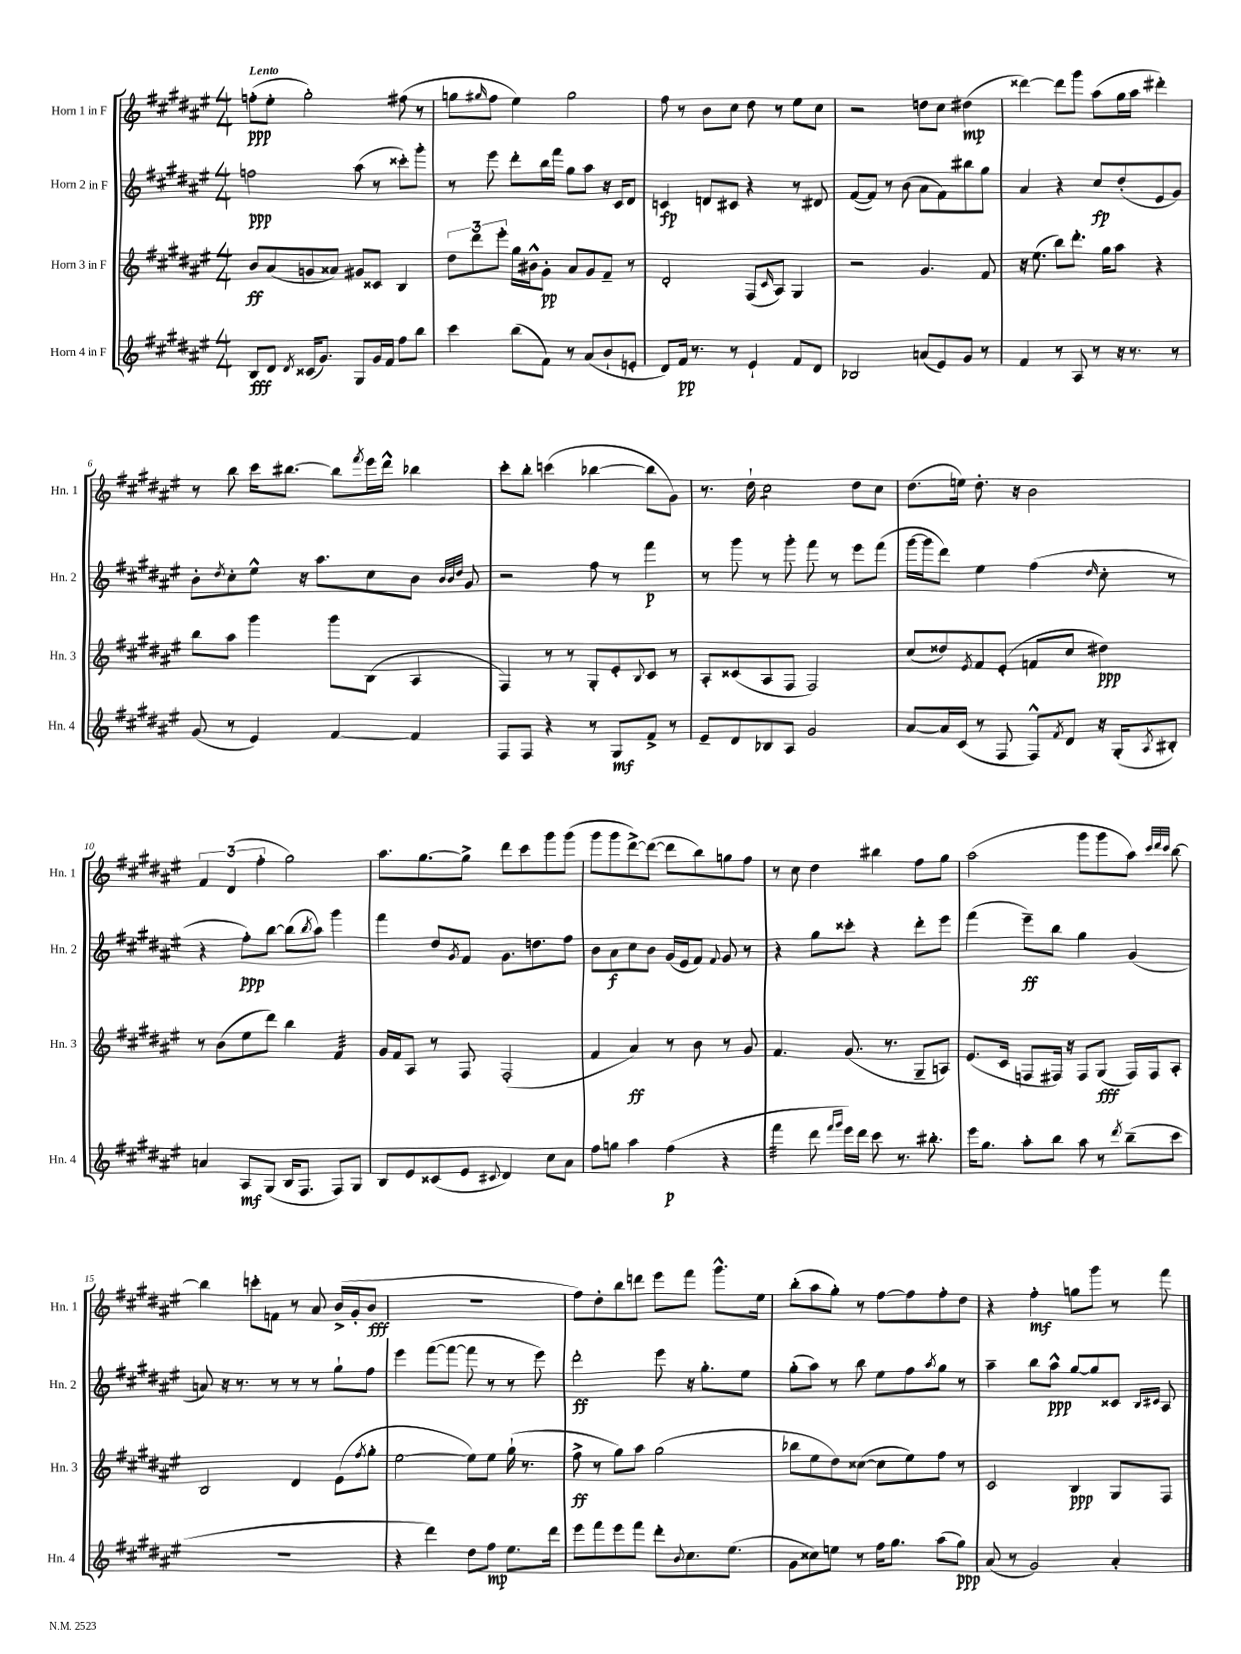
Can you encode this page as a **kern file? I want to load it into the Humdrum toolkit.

**kern	**kern	**kern	**kern
*staff4	*staff3	*staff2	*staff1
*clefG2	*clefG2	*clefG2	*clefG2
*k[f#c#g#d#a#e#]	*k[f#c#g#d#a#e#]	*k[f#c#g#d#a#e#]	*k[f#c#g#d#a#e#]
*M4/4	*M4/4	*M4/4	*M4/4
8B	8b	2ff	(8ff'
8d#	(8a#	.	8ee#'
8qd#	.	.	.
(16c##	8g	.	2gg#')
8.g#)	.	.	.
.	8a##)	.	.
8G#	8g#	(8aa#	.
16g#	8c##	8r	.
16f#	.	.	.
8ff#	4B	8ccc##')	(8ff#
8bb	.	8ggg#'	8r
=	=	=	=
4ccc#	12dd#	8r	8gg
.	12ddd#	.	.
.	.	.	16qqgg#
.	.	8eee#	8ff#
.	12eee#'	.	.
(8bb	16gg#	8ddd#'	4ee#)
.	16b#^^	.	.
8f#)	8g#'	16bb	.
.	.	16fff#	.
8r	8a#	8gg#	2gg#
(8a#	8g#	8aa#	.
8b`	8f#~	16r	.
.	.	16c#	.
8e'	8r	8d#	.
=	=	=	=
8d#)	2d#'	4c	8ff#
16f#	.	.	8r
8.r	.	.	.
.	.	8d	8b
8r	.	8c#	8cc#
4e#`	(8F#	4r	8dd#
.	16qqc#	.	.
.	8A#)	.	8r
8f#	4G#	8r	8ee#
8d#	.	8d#	8cc#
=	=	=	=
2B-	2r	([8f#	2r
.	.	8f#])	.
.	.	8r	.
.	.	(8b	.
(8a	4.g#	8a#	8dd
8e#)	.	8f#)	8cc#
8g#	.	8bb#	(4dd#
8r	8f#	8gg#	.
=	=	=	=
4f#	16r	4a#	[4ddd##)
.	(8.ee#	.	.
8r	8bb)	4r	8ddd##]
8A#	8.ddd#'	.	8ggg#
8r	.	8cc#	(8aa#
.	16gg#	.	.
16r	8aa#	(8dd#'	16gg#
8.r	.	.	16aa#
.	4r	8e#	4ddd#')
8r	.	8g#)	.
=	=	=	=
(8g#	8bb	8b'	8r
.	.	8qdd#	.
8r	8aa#	8cc#'	8bb
4e#)	4ggg#	8ee#^^	16ccc#
.	.	.	[8.bb#
.	.	16r	.
.	.	8.aa#	.
[4f#	8ggg#	.	8bb#]
.	.	.	8qfff#
.	(8B	8cc#	16eee#
.	.	.	16ddd#^^
4f#]	4A#	8b	4bb-
.	.	32qqb	.
.	.	32qqb	.
.	.	32qqdd#	.
.	.	8g#	.
=	=	=	=
8F#	4F#)	2r	8ccc#'
8F#	.	.	8bb'
4r	8r	.	(4ccc
.	8r	.	.
8r	8G#'	8ff#	[4bb-
8G#	8e#'	8r	.
.	8qqB	.	.
8f#^	8c#	4fff#	8bb-]
8r	8r	.	8g#)
=	=	=	=
8e#~	8A#'	8r	8.r
8d#	(8c##	8ggg#	.
.	.	.	16dd#`
8B-	8A#	8r	2cc#
8A#	8F#	8ggg#'	.
2g#	2F#)	8fff#	.
.	.	8r	.
.	.	8eee#	8dd#
.	.	(8fff#	8cc#
=	=	=	=
[8a#	(8cc#	[16ggg#	(8.dd#
.	.	16ggg#]	.
16a#]	8dd##)	8ddd#)	.
(16c#	.	.	16ee)
.	8qe#	.	.
8r	8f#	4ee#	8.dd#'
8F#	(8e#'	.	.
.	.	.	16r
8F#^^)	8f	(4ff#	2b
8qf#	.	.	.
8d#	8cc#	.	.
.	.	16qqdd#	.
16r	4dd#)	8cc#'	.
(16G#'	.	.	.
8qA#	.	.	.
8B#')	.	8r	.
=	=	=	=
4a	8r	4r	6f#
.	(8b	.	.
.	.	.	(6d#
8A#	8ee#	8ff#')	.
.	.	.	6ff#'
(8G#	8ddd#)	[8bb	.
16B	4bb	(8bb]	2gg#)
8.F#	.	.	.
.	.	8qbb	.
.	.	8aa#)	.
8F#)	4f#	4ggg#	.
8G#	.	.	.
=	=	=	=
8B	16g#	4fff#	8.aa#
.	16f#	.	.
8e#	8A#	.	.
.	.	.	[8.gg#
(8c##	8r	8dd#	.
.	.	8qg#	.
8e#	8F#	8f#	8gg#^]
8qqc#	.	.	.
4d#)	(2F#'	8.g#	8ddd#
.	.	.	8ccc#
.	.	8.dd	.
8cc#	.	.	8ggg#
8a#	.	8ff#	(8ggg#
=	=	=	=
8ff#	4f#	8b	8ggg#
8gg	.	8a#	8ggg#
4aa#	4a#)	8cc#	[8ddd#^)
.	.	8b	(8ddd#_
(4ff#	8r	(16g#	8ddd#]
.	.	16e#	.
.	8b	8f#)	8bb)
.	.	8qqf#	.
4r	8r	8g#	8gg
.	8g#	8r	8ff#
=	=	=	=
4fff#	4.f#	4r	8r
.	.	.	8cc#
8ddd#	.	8gg#	4dd#
16qqfff#	.	.	.
16qqggg#	.	.	.
16eee#)	(8.g#	8ccc##'	.
16ddd#	.	.	.
8ccc#	.	4r	4bb#
.	8.r	.	.
8.r	.	.	.
.	8G#~	8ddd#'	8ff#
8.bb#'	.	.	.
.	8A)	8eee#	8gg#
=	=	=	=
16eee#	(8.e#	(4fff#	(2aa#
8.gg#	.	.	.
.	16c#	.	.
8aa#'	8F	8eee#~)	.
8bb	16F#)	8bb	.
.	16r	.	.
8aa#	8F#	4gg#	8ggg#
8r	(8G#	.	8ggg#
8qddd#	.	.	.
(8bb~	16F#)	(4g#	8aa#)
.	16F#	.	.
.	.	.	32qqccc#
.	.	.	32qqddd#
.	.	.	32qqccc#
8ccc#	8A#'	.	[8bb
=	=	=	=
1r	2B	8a)	4bb]
.	.	16r	.
.	.	8.r	.
.	.	.	8ccc'
.	.	8r	8f
.	4d#	8r	8r
.	.	8r	8a#
.	(8e#	8gg#`	(16b^
.	.	.	16g#'
.	8qff#	.	.
.	8gg#'	8ff#	8b
=	=	=	=
4r	[2ee#	4eee#	1r
4ddd#)	.	([8fff#	.
.	.	8fff#_	.
8dd#	8ee#])	8fff#]	.
8ff#	8ee#	8r	.
8.ee#	(16gg#`	8r	.
.	8.r	.	.
.	.	8eee#)	.
16ddd#	.	.	.
=	=	=	=
8eee#	8ff#^	2ddd#'	8ff#)
8fff#	8r	.	8dd#'
8eee#	8gg#)	.	8bb
8fff#	8aa#	.	8ddd
8ddd#'	(2gg#	8eee#	8eee#
8qqb	.	.	.
8.cc#	.	16r	8fff#
.	.	8.gg#'	.
.	.	.	8.ggg#^^
(8.ee#	.	.	.
.	.	8ee#	.
.	.	.	16ee#
=	=	=	=
8g#	8bb-	(8gg#'	(8bb'
8cc##)	8ee#	8aa#)	8aa#
8ee	8dd#)	8r	8gg#')
8r	([8cc##	8bb	8r
16ff#	8cc##]	8ee#	[8ff#
8.gg#	.	.	.
.	8ee#)	8ff#	8ff#]
.	.	8qaa#	.
(8aa#	8ff#	8gg#	8ff#'
8gg#)	8r	8r	8dd#
=	=	=	=
(8a#	2c#	4aa#~	4r
8r	.	.	.
2g#)	.	8bb	4ff#'
.	.	8aa#^^	.
.	4B	[8gg#	8gg
.	.	8gg#]	8ggg#
4a#'	8G#	8c##	8r
.	.	16qqB	.
.	.	16qqc#	.
.	8F#	8A#	8fff#
==	==	==	==
*-	*-	*-	*-
